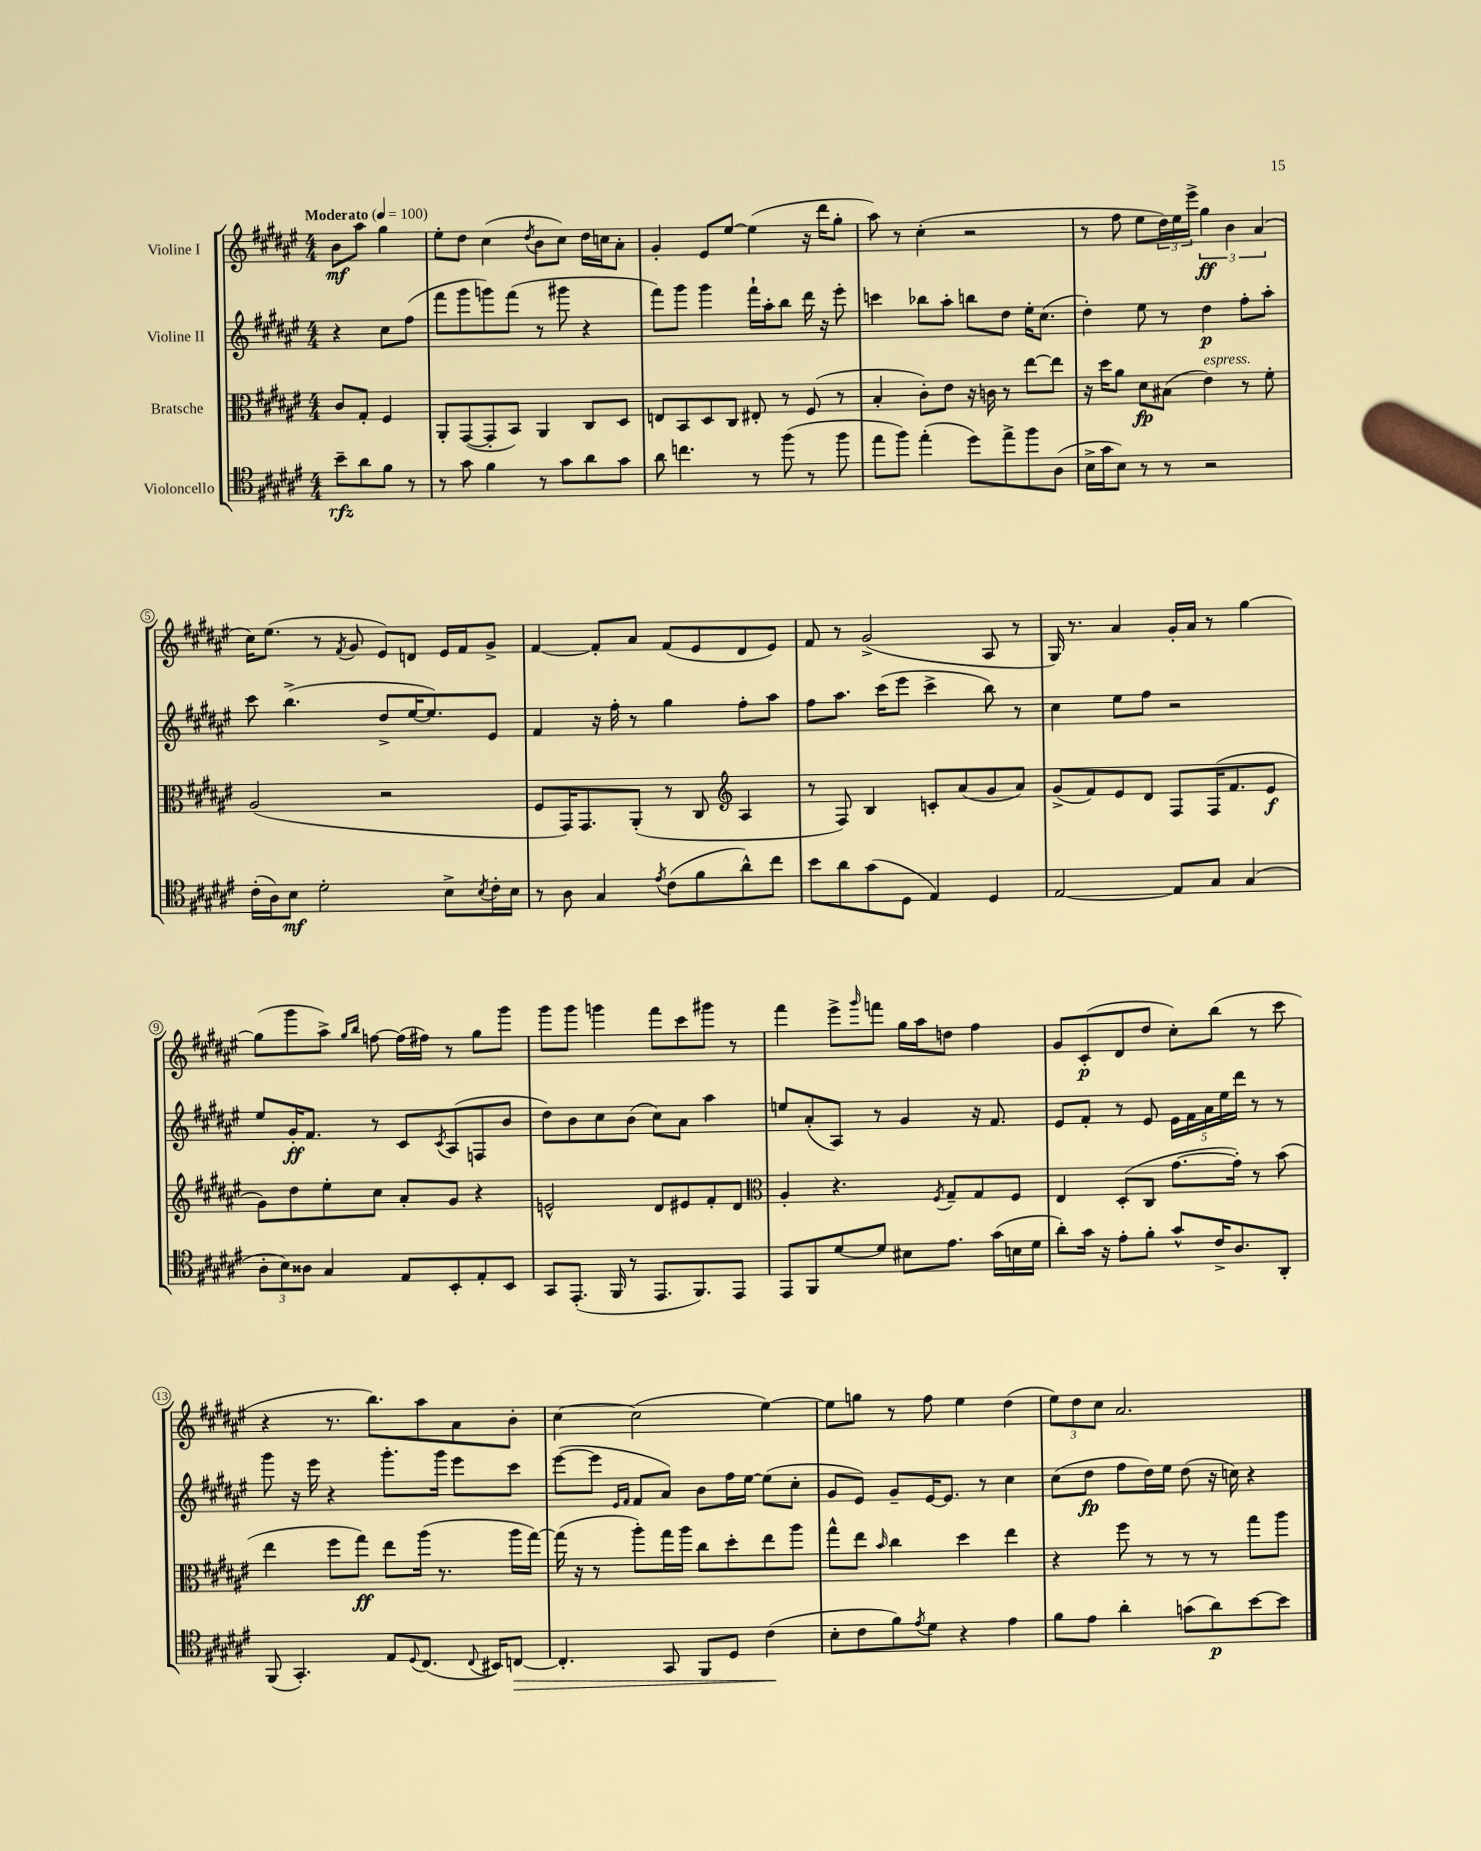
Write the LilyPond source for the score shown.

<<
\new StaffGroup <<
\new Staff = "s0" \with { instrumentName = "Violine I" } {
    \clef treble \key fis \major \numericTimeSignature \time 4/4 \partial 2 \tempo "Moderato" 4 = 100
    b'8\mf ais''8 gis''4 |
    eis''8-. dis''8 cis''4( \acciaccatura { dis''8 } b'8 cis''8) dis''16 c''16 ais'8-. |
    gis'4-. eis'8 eis''8~ eis''4( r16 dis'''16 gis''8-. |
    ais''8) r8 cis''4-.( r2 |
    r8 fis''8 eis''8 \tuplet 3/2 { dis''16) eis''16 eis'''16-> } \tuplet 3/2 { gis''4\ff b'4 ais'4( } |
    cis''16) eis''8.( r8 \acciaccatura { fis'8 } gis'8 eis'8) d'8 eis'16 fis'16 gis'8-> |
    fis'4~ fis'8-. ais'8 fis'8( eis'8 dis'8 eis'8) |
    fis'8 r8 gis'2->( ais8 r8 |
    gis16) r8. ais'4 gis'16-. ais'16 r8 gis''4~ |
    gis''8( gis'''8 ais''8->) \grace { gis''16 b''16 } f''8~ f''16( fis''16) r8 gis''8 gis'''8 |
    gis'''8 gis'''8 g'''4 fis'''8 cis'''8 gis'''8 r8 |
    fis'''4 eis'''8-> \grace { gis'''16 } f'''8 gis''16 ais''16 d''8 fis''4 |
    gis'8 cis'8-.\p( dis'8 dis''8 cis''8-.) b''8( r8 cis'''8 |
    r4 r8. b''8.) ais''8 ais'8 b'8-. |
    cis''4~ cis''2( eis''4~) |
    eis''8 g''8 r8 fis''8 eis''4 dis''4( |
    \tuplet 3/2 { eis''8) dis''8 cis''8 } ais'2. \bar "|." |
}
\new Staff = "s1" \with { instrumentName = "Violine II" } {
    \clef treble \key fis \major \numericTimeSignature \time 4/4 \partial 2
    r4 cis''8 fis''8( |
    fis'''8 gis'''8 g'''8) fis'''8( r8 gis'''8 r4 |
    fis'''8) gis'''8 gis'''4 fis'''16-! ais''16-. b''8 dis'''16 r16 eis'''8-. |
    c'''4 bes''8 ais''8-. b''8 dis''8 eis''16-. cis''8.( |
    dis''4-.) eis''8 r8 dis''4\p fis''8-. ais''8-. |
    cis'''8 b''4.->( dis''8-> eis''16~ eis''8.) eis'8 |
    fis'4 r16 fis''16-. r8 gis''4 fis''8-. ais''8 |
    fis''8 ais''8. cis'''16( eis'''8 cis'''4-> b''8) r8 |
    cis''4 eis''8 fis''8 r2 |
    eis''8 gis'16-.\ff fis'8. r8 cis'8 \acciaccatura { cis'8 } ais8( f8 b'8 |
    dis''8) b'8 cis''8 b'8( cis''8) ais'8 ais''4 |
    e''8 ais'8-.( ais8) r8 gis'4 r16 fis'8. |
    eis'8 fis'8-. r8 eis'8 \tuplet 5/4 { eis'16 fis'16 ais'16 eis''16 dis'''16 } r8 r8 |
    gis'''8 r16 eis'''16 r4 gis'''8.-. gis'''16 eis'''8 cis'''8 |
    eis'''8~( eis'''8 \grace { eis'16 fis'16 } fis'8 ais'8) b'8 fis''16 eis''16~ eis''8( cis''8-. |
    gis'8 eis'8) gis'8-- eis'16~ eis'8. r8 cis''4 |
    cis''8( dis''8\fp fis''8 dis''16) eis''16 dis''8( r16 c''16) r4 \bar "|." |
}
\new Staff = "s2" \with { instrumentName = "Bratsche" } {
    \clef alto \key fis \major \numericTimeSignature \time 4/4 \partial 2
    cis'8 gis8-. fis4 |
    ais,8-. gis,8~( gis,8-. b,8) ais,4 cis8 dis8 |
    e8 b,8 dis8 cis8 eis8-. r8 fis8( r8 |
    b4-. cis'8-.) eis'8 r16 c'16 r8 eis''8~ eis''8 |
    r16 dis''16 ais'8 dis'8\fp bis8( eis'4^\markup { \italic "espress." }) r8 fis'8-. |
    ais2( r2 |
    fis8 gis,16) gis,8. ais,8-.( r8 cis8 \clef treble ais4 |
    r8 fis8) b4 c'8-. ais'8( gis'8 ais'8) |
    gis'8->( fis'8) eis'8 dis'8 fis8 fis16( fis'8. eis'8\f |
    gis'8) dis''8 eis''8-. cis''8 ais'8-. gis'8 r4 |
    e'2-^ dis'8 eis'8 fis'8-. dis'8 |
    \clef alto ais4-. r4. \acciaccatura { fis8 } gis8-- gis8 fis8 |
    eis4 dis8-.( cis8 gis'8.~ gis'16-.) r8 b'8( |
    eis''4 fis''8 gis''8\ff) eis''8 ais''16( r8. ais''16 gis''16~) |
    gis''16( r16 r8 ais''8-.) gis''16 ais''16 cis''8 dis''8-. eis''8 ais''8 |
    gis''8-^ eis''8 \grace { b'16 } cis''4 dis''4 eis''4 |
    r4 fis''8 r8 r8 r8 gis''8 ais''8 \bar "|." |
}
\new Staff = "s3" \with { instrumentName = "Violoncello" } {
    \clef tenor \key fis \major \numericTimeSignature \time 4/4 \partial 2
    b'8--\rfz ais'8 fis'8 r8 |
    r8 gis'8 fis'4 r8 gis'8 ais'8 gis'8 |
    ais'8 c''4. r8 fis''8( r8 fis''8 |
    eis''8 fis''8) eis''4-.( dis''8) eis''8-> fis''8 ais8( |
    b16-> gis'16 b8) r8 r8 r2 |
    cis'16-.( ais16) b8\mf dis'2-. b8-> \acciaccatura { b8 } cis'16-. b16 |
    r8 ais8 gis4 \acciaccatura { eis'8 } cis'8( fis'8 ais'8-^) cis''8 |
    b'8 ais'8 gis'8( dis8 eis4) dis4 |
    eis2~ eis8 gis8 gis4( |
    \tuplet 3/2 { ais8-. b8) aisis8 } gis4 eis8 b,8-. eis8-. b,8 |
    gis,8 eis,8.-.( fis,16 r8 eis,8. fis,8.) eis,8 |
    eis,8 fis,8 dis'8~ dis'8 bis8 eis'8. gis'16( b16 dis'16 |
    ais'8-.) gis'16 r16 eis'8-. fis'8-. gis'8-^ cis'16-> ais8. ais,8-. |
    fis,8( gis,4.-.) eis8 \appoggiatura { dis8 } cis8.( \appoggiatura { cis8 } bis,16) c8~\> |
    c4.-. gis,8 fis,8 dis8 cis'4\!( |
    b8-. cis'8 fis'8) \acciaccatura { eis'8 } dis'8 r4 eis'4 |
    fis'8 eis'8 ais'4-. g'8( ais'8\p) b'8~ b'8 \bar "|." |
}
>>
>>
\layout { \context { \Score \override BarNumber.stencil = #(make-stencil-circler 0.1 0.3 ly:text-interface::print) } }
